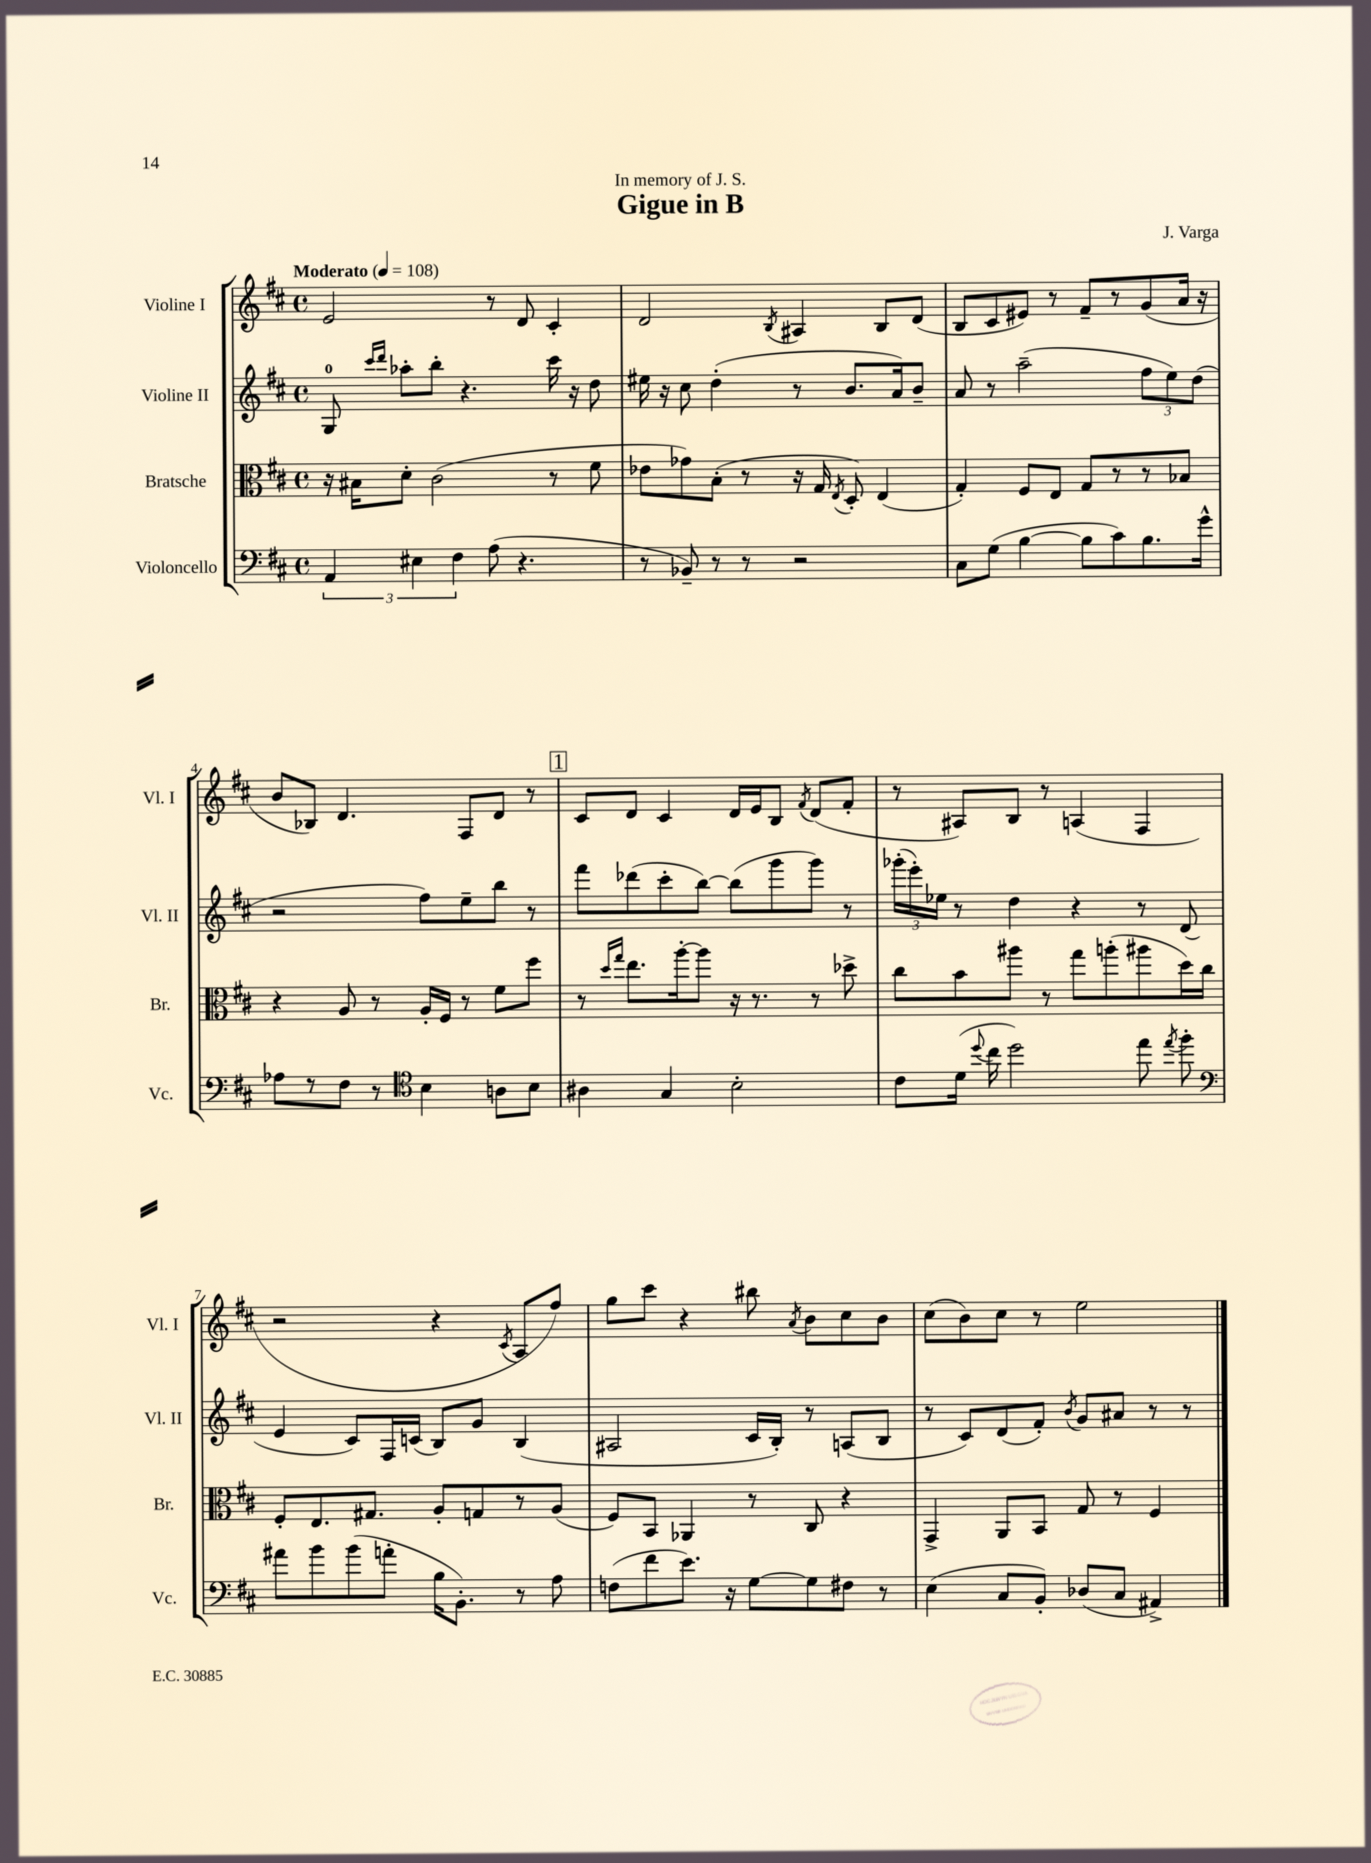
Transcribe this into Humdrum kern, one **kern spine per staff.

**kern	**kern	**kern	**kern
*staff4	*staff3	*staff2	*staff1
*clefF4	*clefC3	*clefG2	*clefG2
*k[f#c#]	*k[f#c#]	*k[f#c#]	*k[f#c#]
*M4/4	*M4/4	*M4/4	*M4/4
*met(c)	*met(c)	*met(c)	*met(c)
*MM108	*MM108	*MM108	*MM108
6AA	16r	8G	2e
.	16B#	.	.
.	.	16qqccc#	.
.	.	16qqddd	.
.	8d'	8aa-'	.
6E#	.	.	.
.	(2c#	8bb'	.
6F#	.	.	.
.	.	4.r	.
(8A	.	.	8r
4.r	.	.	8d
.	8r	16ccc#	4c#'
.	.	16r	.
.	8f#	8dd	.
=	=	=	=
8r	8e-	16ee#	2d
.	.	16r	.
8BB-~)	8g-)	8cc#	.
8r	(8B'	(4dd'	.
8r	8r	.	.
.	.	.	8qB
2r	16r	8r	4A#
.	16G	.	.
.	8qE	.	.
.	8D')	8.b	.
.	(4E	.	8B
.	.	16a)	.
.	.	8b~	(8d
=	=	=	=
8C#	4G')	8a	8B
(8G	.	8r	8c#
[4B	8F#	(2aa~	8e#)
.	8E	.	8r
8B]	8G	.	8f#~
8c#)	8r	.	8r
8.B	8r	12ff#	(8g
.	.	12ee)	.
.	8B-	.	16a
.	.	(12dd	.
16g^^	.	.	16r
=	=	=	=
8A-	4r	2r	8b
8r	.	.	8B-)
8F#	8A	.	4.d
8r	8r	.	.
*clefC4	*	*	*
4B	16A'	8ff#)	.
.	16F#	.	.
.	8r	8ee~	8F#
8A	8f#	8bb	8d
8B	8ff#	8r	8r
=	=	=	=
4A#	8r	8fff#	8c#
.	16qqdd	.	.
.	16qqgg	.	.
.	8.ee	(8ddd-	8d
4G	.	8ccc#'	4c#
.	[16aa'	.	.
.	8aa]	[8bb)	.
2B'	16r	(8bb]	16d
.	8.r	.	16e
.	.	8ggg	8B
.	.	.	8qf#
.	8r	8ggg)	(8d
.	8dd-^	8r	8f#'
=	=	=	=
8c#	8cc#	(24ggg-'	8r
.	.	24eee')	.
.	.	24ee-	.
(16d	8b	8r	8A#)
8qqdd	.	.	.
16cc#	.	.	.
2dd)	8aa#	4dd	8B
.	8r	.	8r
.	8gg	4r	(4A
.	(8aa'	.	.
8ee	8aa#	8r	4F#
8qee	.	.	.
8ff#'	16dd)	(8d	.
.	16cc#	.	.
=	=	=	=
*clefF4	*	*	*
8a#	8F#'	4e	2r
8b	8.E	.	.
(8b	.	8c#)	.
.	8.G#	.	.
8a'	.	16F#	.
.	.	(16c	.
16B	8A'	8B)	4r
8.BB')	.	.	.
.	8G	8g	.
.	.	.	8qc#
8r	8r	(4B	8A
8A	(8A	.	8ff#)
=	=	=	=
(8F	8F#)	2A#	8gg
8f#	8BB	.	8ccc#
8.e)	4AA-	.	4r
16r	.	.	.
[8G	8r	16c#	8bb#
.	.	16B')	.
.	.	.	8qa
8G]	8C#	8r	8b
8F#	4r	(8A	8cc#
8r	.	8B	8b
=	=	=	=
(4E	4GG^	8r	(8cc#
.	.	8c#)	8b)
8C#	8AA	(8d	8cc#
8BB')	8BB	8f#')	8r
.	.	8qb	.
(8D-	8G	8g	2ee
8C#	8r	8a#	.
4AA#^)	4F#	8r	.
.	.	8r	.
==	==	==	==
*-	*-	*-	*-
